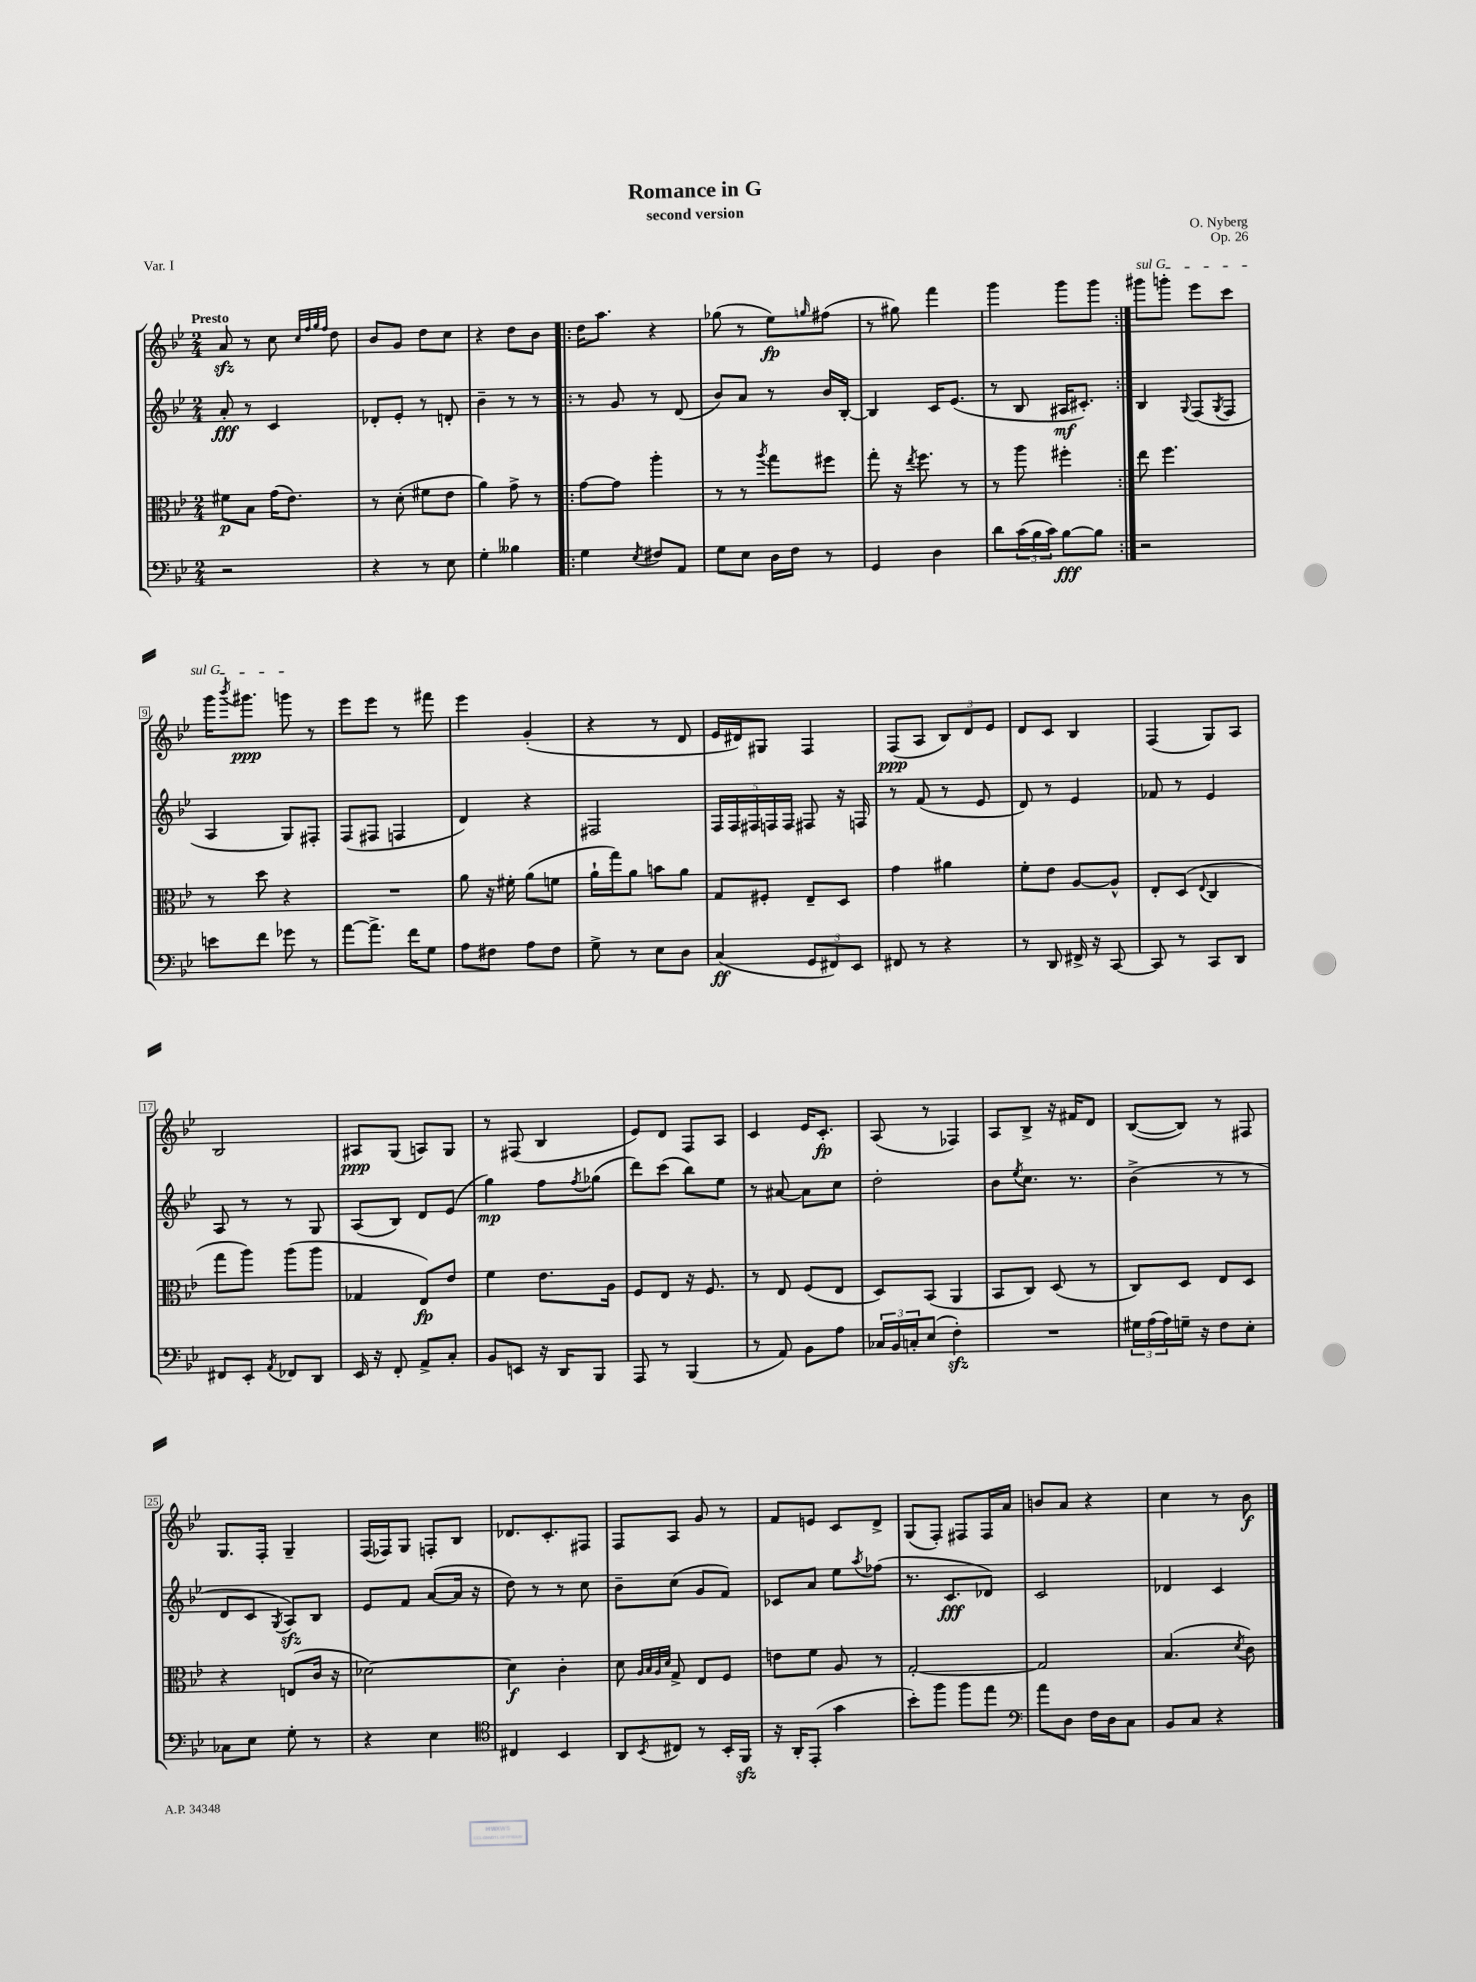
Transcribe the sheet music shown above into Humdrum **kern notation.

**kern	**kern	**kern	**kern
*staff4	*staff3	*staff2	*staff1
*clefF4	*clefC3	*clefG2	*clefG2
*k[b-e-]	*k[b-e-]	*k[b-e-]	*k[b-e-]
*M2/4	*M2/4	*M2/4	*M2/4
2r	8f#	8a'	8a
.	8B-	8r	8r
.	(16g	4c	8cc
.	8.e-)	.	.
.	.	.	32qqcc
.	.	.	32qqff
.	.	.	32qqgg
.	.	.	32qqff
.	.	.	8dd
=	=	=	=
4r	8r	8d-'	8b-
.	(8d'	8e-'	8g
8r	8f#	8r	8dd
8E-	8e-	8d'	8cc
=	=	=	=
4G'	4a)	4b-~	4r
4B--	8g^	8r	8dd
.	8r	8r	8b-
=!|:	=!|:	=!|:	=!|:
4G	[8g	8r	16dd
.	.	.	8.aa
.	8g]	8g	.
8qE-	.	.	.
8F#	4aa'	8r	4r
8AA	.	(8d	.
=	=	=	=
8G	8r	8b-)	(8gg-
8E-	8r	8a	8r
.	8qaa	.	.
16D	8gg	8r	8ee-)
16F	.	.	.
.	.	.	16qqgg
8r	8ff#	16b-	(8ff#
.	.	[16B-'	.
=	=	=	=
4GG	8gg'	4B-]	8r
.	16r	.	8gg#)
.	8qee-	.	.
.	8.ff	.	.
4D	.	16c	4fff
.	.	(8.e-	.
.	8r	.	.
=	=	=	=
8d	8r	8r	4ggg
(24c	8aa	8B-	.
24B-	.	.	.
24c)	.	.	.
[8B-	4ff#'	16A#	8ggg
.	.	8.c#')	.
8B-]	.	.	8ggg
=:|!	=:|!	=:|!	=:|!
2r	8ee-	4B-	8ggg#
.	4.ff	.	8ggg'
.	.	8qqG	.
.	.	(8F	8eee-
.	.	8qG	.
.	.	8F	8ccc
=	=	=	=
8e	8r	4A	16ggg
.	.	.	8qbbb-
.	.	.	8.ggg#
8f	8dd	.	.
8g-	4r	8G)	8ggg
8r	.	8F#'	8r
=	=	=	=
[8a	2r	(8F	8eee-
8.a^]	.	8F#	8eee-
.	.	4F	8r
16f	.	.	.
8G	.	.	8fff#
=	=	=	=
8A	8a	4d)	4eee-
8F#	16r	.	.
.	16f#'	.	.
8A	(8a	4r	(4g'
8F#	8f	.	.
=	=	=	=
8G^	16a`	2F#	4r
.	16gg)	.	.
8r	8a	.	.
8E-	8b	.	8r
8D	8a	.	8d
=	=	=	=
(4C	8G	20F	16e-
.	.	20F	.
.	.	.	16d#)
.	.	20F#	.
.	8F#'	.	8G#
.	.	20F	.
.	.	20F	.
12GG	8E-~	8F#	4F
12FF#)	.	.	.
.	8D	16r	.
12EE-	.	.	.
.	.	16F	.
=	=	=	=
8FF#	4g	8r	(8F
8r	.	(8f	8A
4r	4a#	8r	12B-)
.	.	.	12d
.	.	8e-	.
.	.	.	12e-
=	=	=	=
8r	8f'	8d)	8d
8DD	8e-	8r	8c
16FF#^	[8A	4e-	4B-
16r	.	.	.
[8CC	8A^^]	.	.
=	=	=	=
8CC]	8E-'	8f-	(4F
8r	(8D	8r	.
.	8qqE-	.	.
8CC	4C	4e-	8G)
8DD	.	.	8A
=	=	=	=
8FF#	8gg	8A	2B-
8EE-'	8aa)	8r	.
8qAA	.	.	.
8FF-	(8aa	8r	.
8DD	8aa	8G	.
=	=	=	=
16EE-	4G-	(8A	8A#
16r	.	.	.
8FF'	.	8B-)	(8G
8AA^	8E-)	8d	8A)
8C'	8e-	(8e-	8G
=	=	=	=
8BB-	4f	4gg)	8r
8EE	.	.	(8F#
16r	8.e-	8ff	4B-
16DD	.	.	.
.	.	8qff	.
8BBB-	.	(8gg-	.
.	16A	.	.
=	=	=	=
8AAA	8F	8ddd)	8e-)
8r	8E-	(8ccc	8d
(4BBB-	16r	8bb-)	8F
.	8.F	.	.
.	.	8ee-	8A
=	=	=	=
8r	8r	8r	4c
8AA)	8E-	[8a#	.
8BB-	(8F	8a#]	16e-
.	.	.	8.c'
8A	8E-	8cc	.
=	=	=	=
24C-	8D)	2dd'	(8A
24BB-	.	.	.
24C'	.	.	.
(8E-	(8BB-	.	8r
4F')	4AA	.	4F-)
=	=	=	=
2r	8BB-	8b-	8A
.	.	8qee-	.
.	8C)	8.cc	8B-^
.	(8D	.	16r
.	.	8.r	16f#
.	8r	.	8d
=	=	=	=
24G#	8C)	(4b-^	([8B-
(24A	.	.	.
24A)	.	.	.
16G~	8D	.	8B-])
16r	.	.	.
8F	8E-	8r	8r
8E-'	8D	8r	8F#
=	=	=	=
8C-	4r	8d	8.G
8E-	.	8c	.
.	.	.	16F'
.	.	8qG	.
8G'	(8E	8A)	4G~
8r	16c	8B-	.
.	16r	.	.
=	=	=	=
4r	[2d-)	8e-	(16F
.	.	.	16F-)
.	.	8f	8G
4E-	.	([8a	8F'
.	.	16a]	8B-
.	.	16r	.
=	=	=	=
*clefC4	*	*	*
4C#	4d-]	8dd)	8.d-
.	.	8r	.
.	.	.	8.c'
4BB-	4c'	8r	.
.	.	8cc	8F#
=	=	=	=
8AA	8d	8b-~	8F
.	32qqA	.	.
.	32qqB-	.	.
.	32qqA	.	.
8qBB-	32qqd	.	.
8C#	8G^	(8cc	8A
8r	8E-	8g	8g
16BB-'	8F	8f)	8r
16FF	.	.	.
=	=	=	=
16r	8e	8c-	8f
16AA'	.	.	.
(8EE-'	8f	8a	8e
4g	8A	8ee-	8c
.	.	8qaa	.
.	8r	(8ff-	8d^
=	=	=	=
8b-')	[2G'	8.r	(8G
8ff	.	.	8F')
.	.	8.c	.
8ff	.	.	8F#
8ee-	.	8d-)	16F#
.	.	.	16a
=	=	=	=
*clefF4	*	*	*
8a	2G]	2c	8b
8D	.	.	8a
16F	.	.	4r
16D	.	.	.
8C	.	.	.
=	=	=	=
8BB-	(4.B-	4d-	4cc
8C	.	.	.
4r	.	4c	8r
.	8qd	.	.
.	8c)	.	8b-
==	==	==	==
*-	*-	*-	*-
